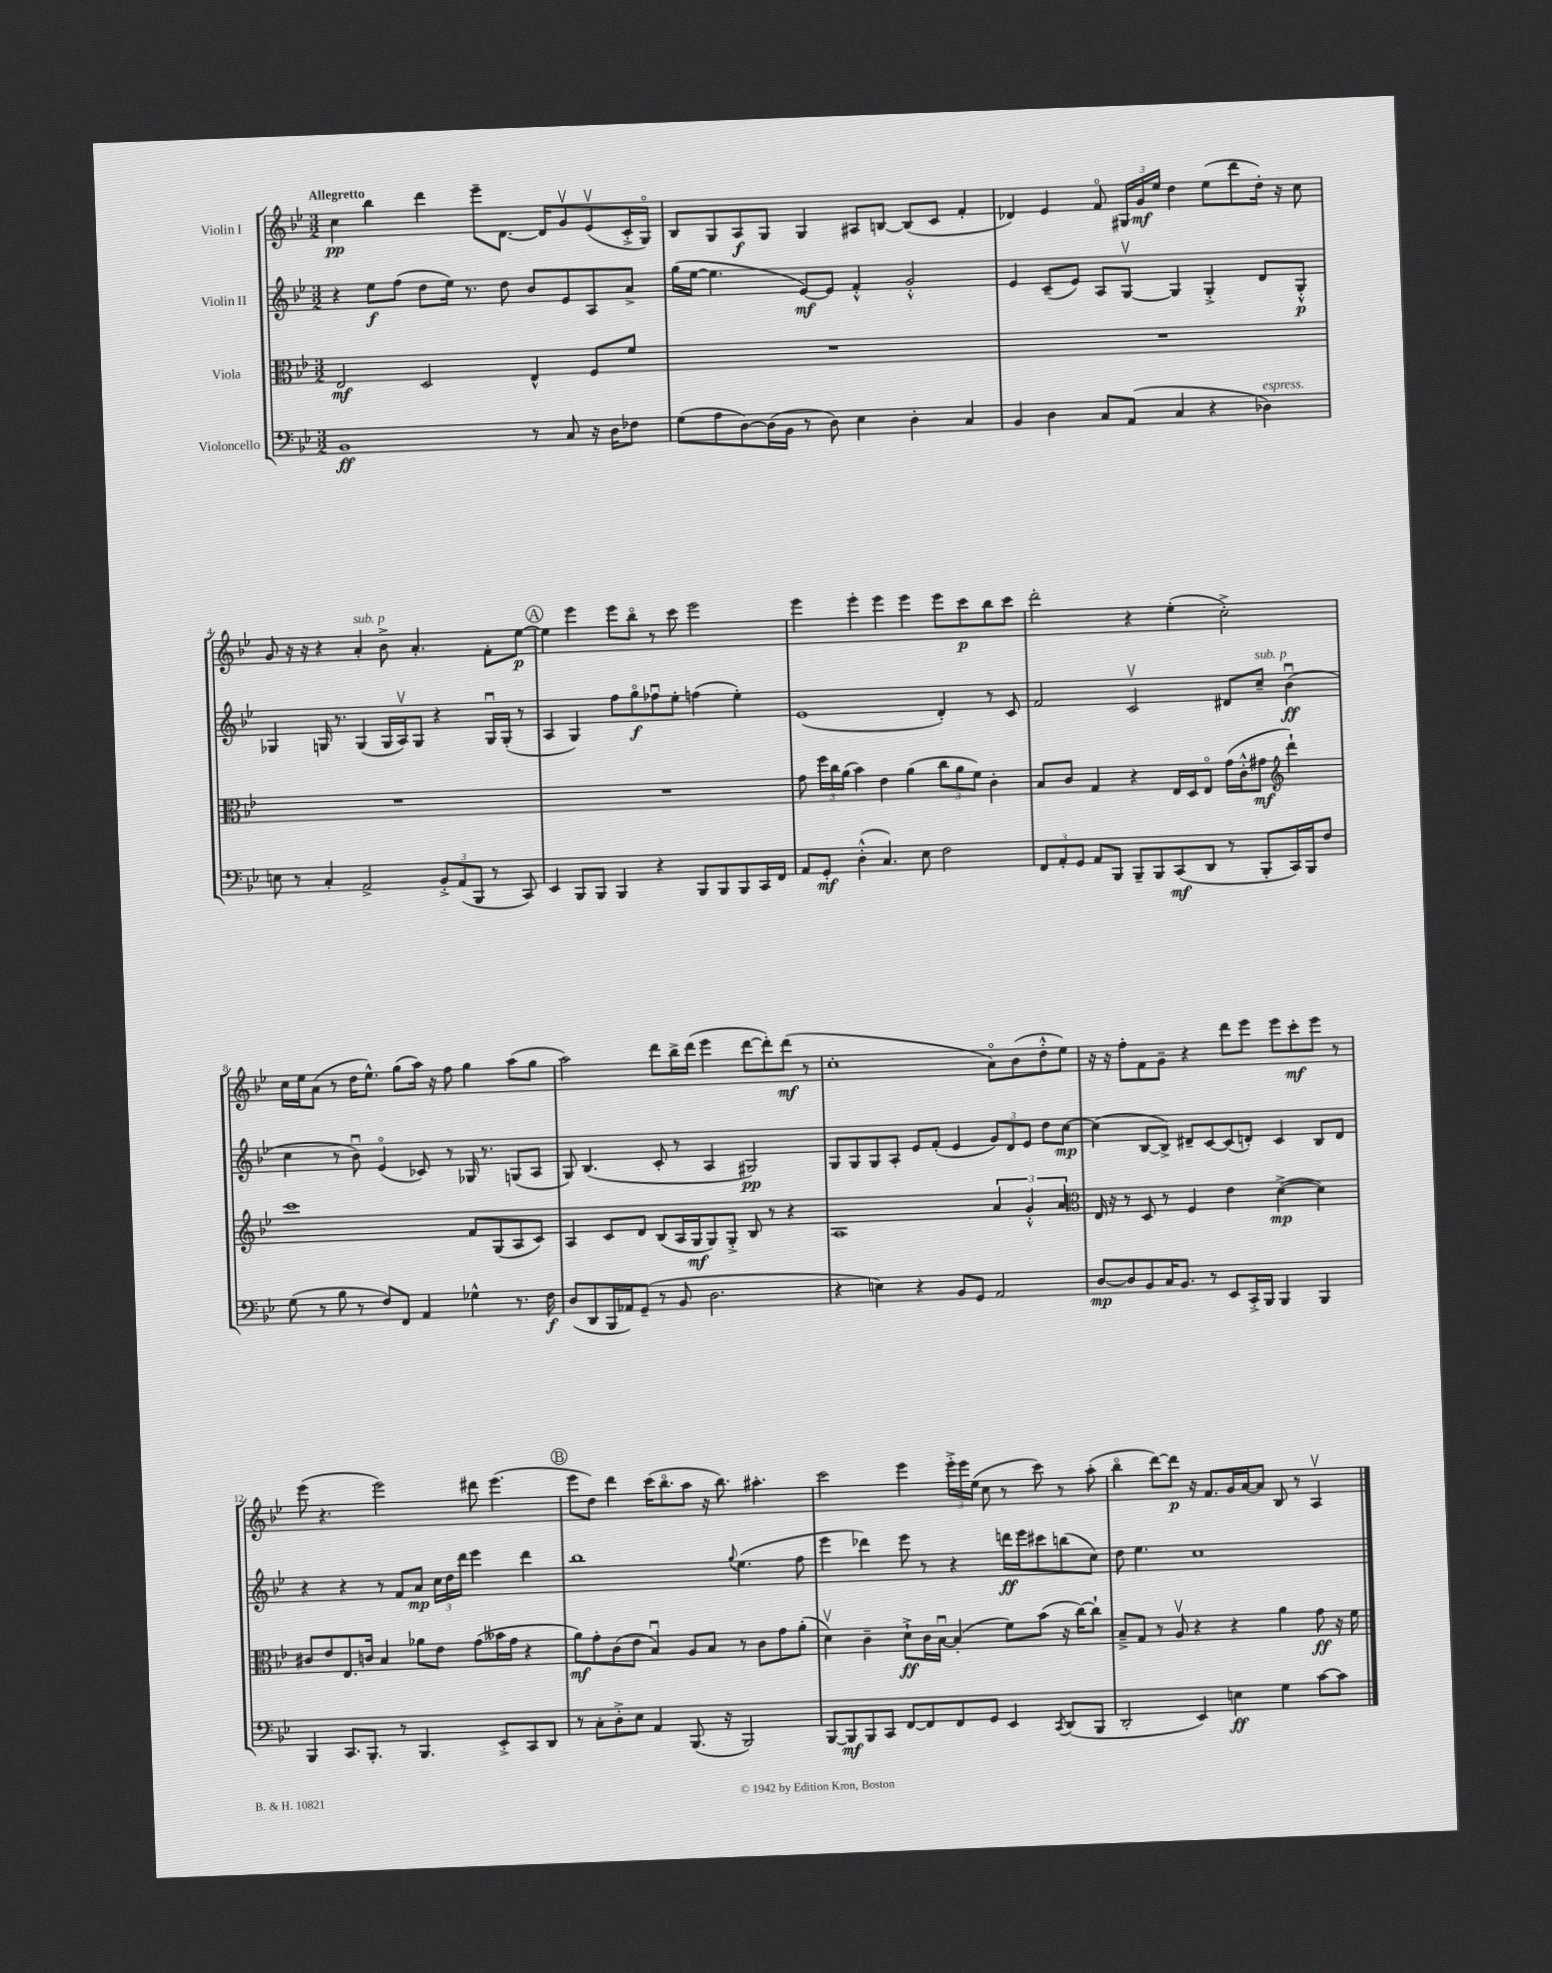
<<
\new StaffGroup <<
\new Staff = "s0" \with { instrumentName = "Violin I" } {
    \clef treble \key bes \major \numericTimeSignature \time 3/2 \tempo "Allegretto"
    \autoBeamOff c''4\pp bes''4 d'''4 ees'''8[-- d'8.]~ d'16[ g'8\upbow ees'8\upbow( c'16-.-> g16]\flageolet) |
    bes8[ g8 a8\f g8] g4 ais8[ b8]~ b8[( c'8] f'4-. |
    des'4) ees'4 f'8\flageolet \tuplet 3/2 { gis16[ g'16\mf ees''16] } d''4 ees''8[( d'''8 d''16]-.) r16 c''8 |
    g'8 r16 r16 r4 a'4-.^\markup { \italic "sub. p" } bes'8-> a'4.-. f'8[-. ees''8]~\p |
    \mark \markup { \circle "A" } ees''4 ees'''4 ees'''8[ bes''8]\flageolet r8 c'''8 ees'''2 |
    ees'''4 ees'''4-. ees'''4 ees'''4 ees'''8[ c'''8\p bes''8 c'''8] |
    d'''2-. r4 ees''4-.( c''2-.->) |
    c''16[ ees''16 a'8]( r8 d''16[ ees''8.]-^) g''8[( a''16]) r16 f''8 g''4 a''8[( g''8] |
    a''2) d'''8[ bes''16-> d'''16]( ees'''4 d'''8[~ d'''8-.) d'''8]\mf( r8 |
    c''1-. a'8[\flageolet) bes'8( d''8-.-^ ees''8]) |
    r16 r16 f''8[-. f'8 g'8]-- r4 d'''8[ ees'''8] ees'''8[ c'''8-.\mf ees'''8] r8 |
    ees'''8( r4. ees'''2) dis'''8 ees'''4.( |
    \mark \markup { \circle "B" } ees'''8[ d''8]) d'''4 c'''16[( bes''8.\flageolet a''8] r16 bes''8.) ais''4.-. |
    c'''2 ees'''4 \tuplet 3/2 { ees'''16[-.-> ees'''16 ees''16]( } c''8 r8 c'''8) r8 a''8-.( |
    bes''4\flageolet d'''8[~) d'''8]\p r16 f'8.[ g'16 a'16~ a'8] bes8 r8 a4\upbow \bar "|." |
}
\new Staff = "s1" \with { instrumentName = "Violin II" } {
    \clef treble \key bes \major \numericTimeSignature \time 3/2
    \autoBeamOff r4 ees''8[\f f''8]( d''8[ ees''16]) r8. d''8 bes'8[ ees'8 a8 a'8]-> |
    g''16[( ees''16]~ ees''4. ees'8[~\mf) ees'8] f'4-.-^ g'2-.-^ |
    ees'4 c'8[--( ees'8]) a8[ g8]~\upbow g4 g4-.-> d'8[ g8]-.-^\p |
    ges4 g16 r8. g4( g16[ a16\upbow) g8] r4 g16[\downbow g16]-.( r8 |
    \mark \markup { \circle "A" } a4 g4) f''8[ g''8\flageolet\f fes''8\downbow ees''8]-. f''4( ees''4-.) |
    ees'1( d'4-.) r8 c'8 |
    f'2 c'2\upbow dis'8[ c''8]--^\markup { \italic "sub. p" } bes'4\downbow\ff( |
    c''4 r8 bes'8\downbow) ees'4\flageolet( ces'8) r8 ges16 r8. g8[( a8] |
    g8) bes4.( c'8-. r8 a4 gis2\pp) |
    g8[ g8 g8 a8]-. ees'8[ f'8]-.( ees'4 \tuplet 3/2 { g'8[) d'8 ees'8] } d''8[ c''8]~\mp |
    c''4( bes8[~ bes8]->) dis'8[-- c'8~ c'8( d'8]-.) c'4 bes8[ d'8] |
    r4 r4 r8 f'8[ a'8]\mp \tuplet 3/2 { c''16[ d''16 d'''16] } ees'''4 d'''4 |
    \mark \markup { \circle "B" } bes''1 \appoggiatura { g''8 } ees''4.( f''8 |
    ees'''4 des'''4) ees'''8 r8 r4 d'''16[\ff ees'''16 cis'''8 b''8( c''8]) |
    d''8 ees''4. c''1 \bar "|." |
}
\new Staff = "s2" \with { instrumentName = "Viola" } {
    \clef alto \key bes \major \numericTimeSignature \time 3/2
    \autoBeamOff ees2\mf d2 ees4-^ f8[ f'8] |
    R1. |
    R1. |
    R1. |
    \mark \markup { \circle "A" } R1. |
    g'8 \tuplet 3/2 { f''16[ c''16 a'16]( } bes'4) ees'4 a'4( \tuplet 3/2 { c''8[ a'8 f'8]) } c'4-. |
    bes8[ c'8] g4 r4 ees16[ d16 ees8]\flageolet g'16[( c'16-.-^ gis'8]\mf \clef treble d'''4-!) |
    c'''1 f'8[ g8( a8 c'8]) |
    a4 c'8[ d'8] bes8[( a16 g16\mf g8) g8]-.-> bes8 r8 r4 |
    a1 \tuplet 3/2 { a'4 g'4-.-^ a'4 } |
    \clef alto ees16 r16 r8 d8 r8 f4 ees'4 d'4~->\mp( d'4) |
    cis'8[ ees'8 ees8. c'16] bes4 aes'8[ ees'8] g'8[( beses'16 g'16] r4 |
    \mark \markup { \circle "B" } a'8[\mf) g'8-. c'8( ees'8] bes4\downbow) a8[ bes8] r8 c'8[ g'8 a'8]-.( |
    d'4\upbow) c'4-- d'8[-!->\ff c'16 bes16]~\downbow bes4-.( f'8[) bes'8]( r16 c''16[~) c''8]-! |
    bes8[---> g8] r8 a8\upbow r4 r4 a'4 g'8\ff r16 f'16 \bar "|." |
}
\new Staff = "s3" \with { instrumentName = "Violoncello" } {
    \clef bass \key bes \major \numericTimeSignature \time 3/2
    \autoBeamOff bes,1\ff r8 c8 r16 d16[ fes8] |
    g8[( a8 d8~) d16( bes,16] r8 d8) ees4 d4-. c4 |
    bes,4 d4 c8[ a,8]( c4 r4 des4^\markup { \italic "espress." }) |
    e8 r8 c4-. a,2-> \tuplet 3/2 { bes,8[-.-> a,8( bes,,8] } r8 c,8) |
    \mark \markup { \circle "A" } ees,4 bes,,8[ bes,,8] bes,,4 r4 bes,,8[ bes,,8 bes,,8 c,16 f,16] |
    a,8[ g,8]-.\mf d4-.-^( c4.) ees8 f2 |
    \tuplet 3/2 { f,8[ a,8-. g,8] } a,8[ bes,,8] bes,,8[-- bes,,8 c,8\mf( d,8] r8 bes,,8[-. c,16) bes,,16 f8] |
    g8( r8 bes8 r8 f8[) f,8] a,4 ges4-^ r8. f16\f |
    d8[( d,8 bes,,16 aes,16) g,8]--( r8 bes,8 d2. |
    r4 e4) r4 bes,8[ g,8] a,2 |
    d8[~\mp d8 bes,8 c16 bes,8.] r8 ees,8[ c,16-.-> bes,,16] bes,,4 bes,,4 |
    bes,,4 c,8.[ bes,,8.]-. r8 bes,,4. ees,8[-.-> c,8 d,8] |
    \mark \markup { \circle "B" } r8 c8[-. d8-.-> ees8] a,4 bes,,8.( r16 bes,,2) |
    bes,,8[~ bes,,8\mf bes,,8 c,8] f,8[~ f,8 f,8 g,8] ees,4 \acciaccatura { c,8 } d,8[( bes,,8] |
    d,2-. ees,4) e4\ff g4 c'8[~ c'8] \bar "|." |
}
>>
>>
